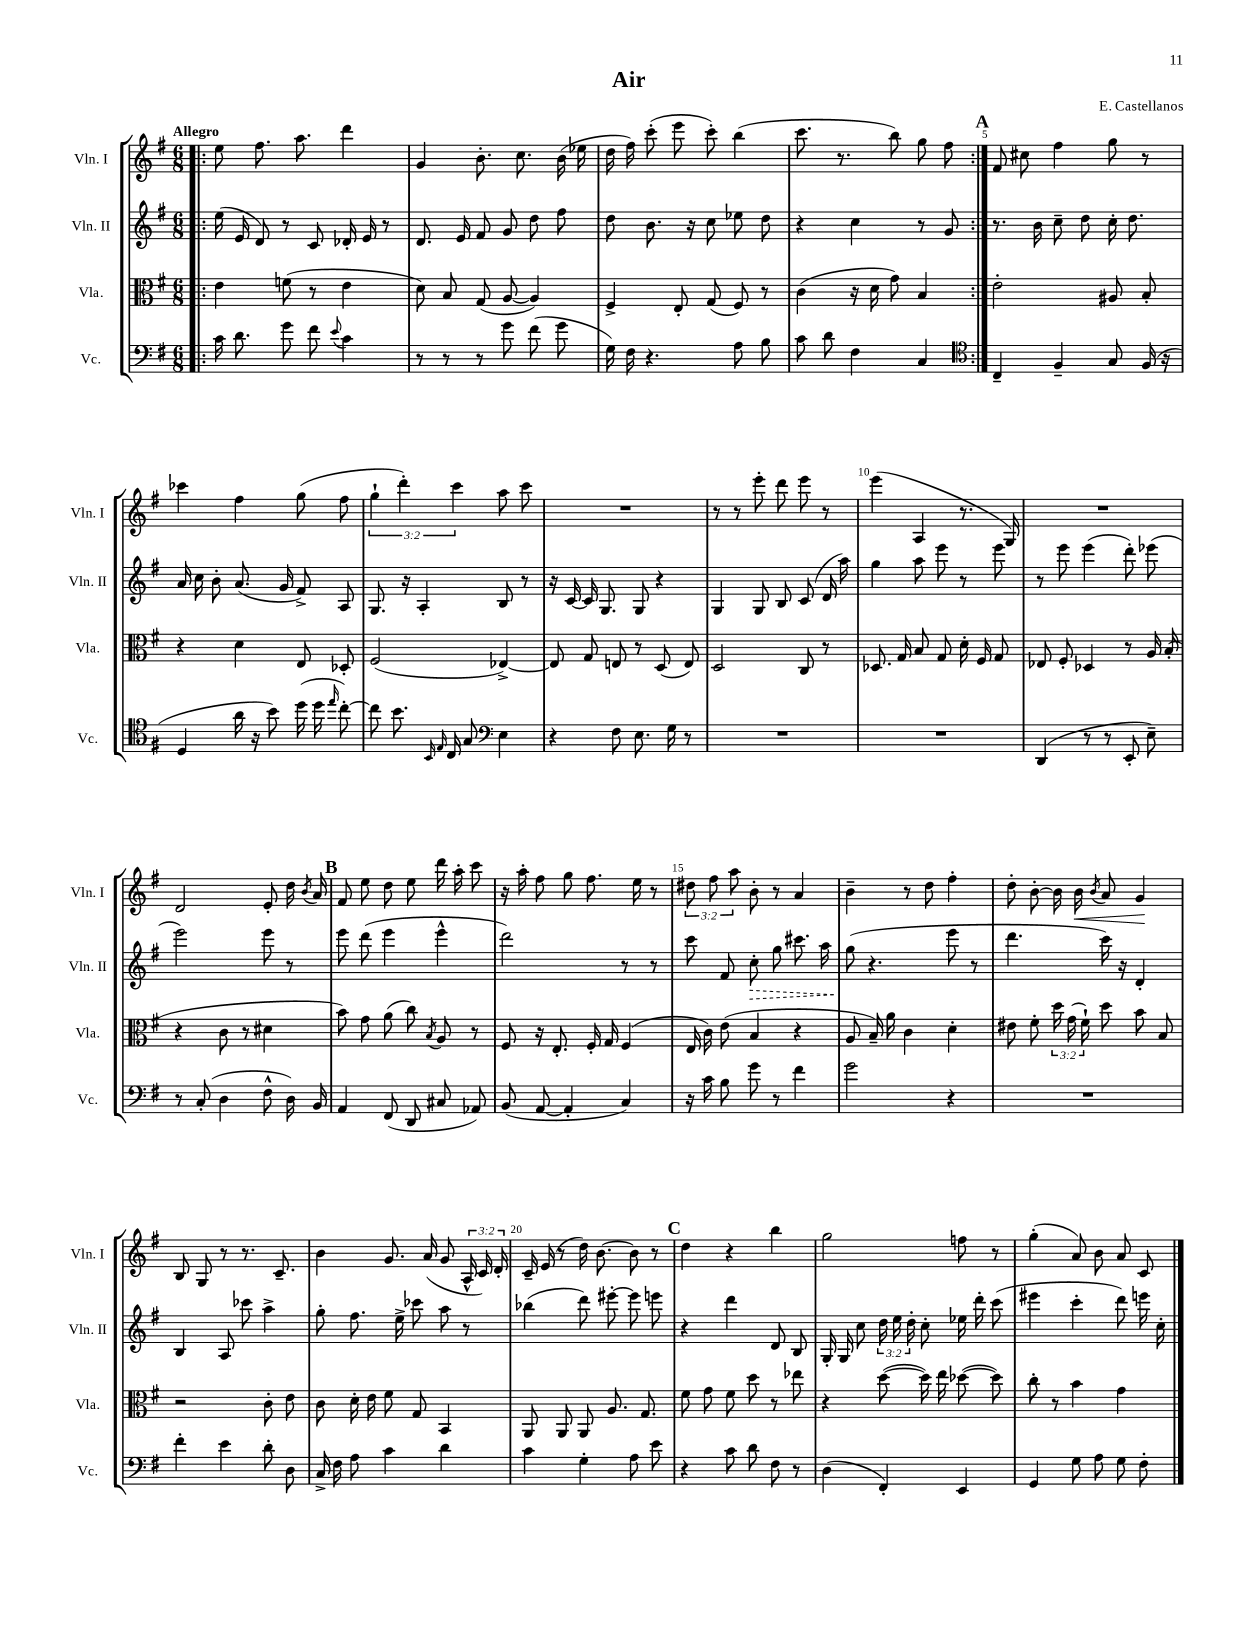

**kern	**kern	**kern	**kern
*staff4	*staff3	*staff2	*staff1
*clefF4	*clefC3	*clefG2	*clefG2
*k[f#]	*k[f#]	*k[f#]	*k[f#]
*M6/8	*M6/8	*M6/8	*M6/8
=!|:	=!|:	=!|:	=!|:
16c	4e	(16ee	8ee
8.d	.	16e	.
.	.	8d)	8.ff#
8g	(8f	8r	.
.	.	.	8.aa
8f#	8r	8c	.
8qqe	.	.	.
4c	4e	16d-'	4ddd
.	.	16e	.
.	.	8r	.
=	=	=	=
8r	8d)	8.d	4g
8r	8B	.	.
.	.	16e	.
8r	(8G	8f#	8.b'
8g	[8A	8g	.
.	.	.	8.cc
(8f#	4A])	8dd	.
8g	.	8ff#	(16b
.	.	.	16ee-
=	=	=	=
16G)	4F#^	8dd	16dd
16F#	.	.	16ff#)
4.r	.	8.b	(8ccc'
.	8E'	.	8eee
.	.	16r	.
.	(8G	8cc	8ccc')
8A	8F#)	8ee-	(4bb
8B	8r	8dd	.
=	=	=	=
8c	(4c	4r	8.ccc
8d	.	.	.
.	.	.	8.r
4F#	16r	4cc	.
.	16d	.	.
.	8g)	.	8bb)
4C	4B	8r	8gg
.	.	8g	8ff#
=:|!	=:|!	=:|!	=:|!
*clefC4	*	*	*
4C~	2e'	8.r	8f#
.	.	.	8cc#
.	.	16b	.
4F#~	.	8cc~	4ff#
.	.	8dd	.
8G	8A#	16cc'	8gg
.	.	8.dd	.
(16F#	8B'	.	8r
16r	.	.	.
=	=	=	=
4D	4r	16a	4ccc-
.	.	16cc	.
.	.	8b'	.
16a	4d	(8.a	4ff#
16r	.	.	.
8b)	.	.	.
.	.	16g	.
(16dd	8E	8f#^)	(8gg
16dd	.	.	.
16qqee	.	.	.
[8cc')	8D-'	8A	8ff#
=	=	=	=
8cc]	(2F#	8.G	6gg`
8.b	.	.	.
.	.	.	6ddd')
.	.	16r	.
.	.	4A'	.
16qqBB	.	.	.
16qqE	.	.	.
16C	.	.	.
.	.	.	6ccc
8G	.	.	.
*clefF4	*	*	*
4E	[4E-^)	8B	8aa
.	.	8r	8ccc
=	=	=	=
4r	8E-]	16r	2.r
.	.	[16c	.
.	8G	16c]	.
.	.	8.G	.
8F#	8E	.	.
8.E	8r	8G	.
.	(8D	4r	.
16G	.	.	.
8r	8E)	.	.
=	=	=	=
2.r	2D	4G	8r
.	.	.	8r
.	.	8G	8eee'
.	.	8B	8ddd
.	8C	(8c	8eee
.	8r	16d	8r
.	.	16aa)	.
=	=	=	=
2.r	8.D-	4gg	(4eee
.	16G	.	.
.	8B	8aa	4A
.	8G	8eee	.
.	16d'	8r	8.r
.	16F#	.	.
.	8G	8eee	.
.	.	.	16G)
=	=	=	=
(4DD	8E-	8r	2.r
.	8F#'	8eee	.
8r	4D-	(4eee	.
8r	.	.	.
8EE'	8r	8ddd')	.
8E~)	16A	(8eee-	.
.	(16B'	.	.
=	=	=	=
8r	4r	2eee)	2d
(8C'	.	.	.
4D	8c	.	.
.	8r	.	.
8F#^^	4d#	8eee	8e'
16D)	.	8r	16dd
.	.	.	8qb
16BB	.	.	16a
=	=	=	=
4AA	8b)	8eee	8f#
.	8g	(8ddd	8ee
(8FF#	(8a	4eee	8dd
8DD	8cc)	.	8ee
.	8qB	.	.
8C#	8A	4eee^^	16ddd
.	.	.	16aa'
8AA-)	8r	.	8ccc
=	=	=	=
(8BB	8F#	2ddd)	16r
.	.	.	16aa'
[8AA	16r	.	8ff#
.	8.E'	.	.
4AA']	.	.	8gg
.	16F#'	.	8.ff#
.	16G	.	.
4C)	(4F#	8r	.
.	.	.	16ee
.	.	8r	8r
=	=	=	=
16r	16E	8ccc	12dd#
16c	16c)	.	.
.	.	.	12ff#
8B	(8e	8f#	.
.	.	.	12aa
8g	4B	8cc'	8b'
8r	.	8gg	8r
4f#	4r	8.ccc#	4a
.	.	16aa	.
=	=	=	=
2g	8A	(8gg	4b~
.	16B~)	4.r	.
.	16a	.	.
.	4c	.	8r
.	.	.	8dd
4r	4d'	8eee	4ff#'
.	.	8r	.
=	=	=	=
2.r	8e#	4.ddd	8dd'
.	8f#'	.	[8b'
.	24dd	.	16b]
.	(24g	.	.
.	.	.	16b
.	24f#`)	.	.
.	.	.	8qb
.	8dd	16ccc)	8a
.	.	16r	.
.	8b	4d'	4g
.	8B	.	.
=	=	=	=
4f#'	2r	4B	8B
.	.	.	8G
4e	.	8A	8r
.	.	8ccc-	8.r
8d'	8c'	4aa^	.
.	.	.	8.c~
8D	8e	.	.
=	=	=	=
16C^	8c	8gg'	4b
16F#	.	.	.
8A	16d'	8.ff#	.
.	16e	.	.
4c	8f#	.	8.g
.	.	16ee^	.
.	8G	8ccc-	.
.	.	.	(16a
4d	4BB	8aa	8g
.	.	8r	24A^^
.	.	.	24c)
.	.	.	24d'
=	=	=	=
4c	8AA	(4bb-	16c~
.	.	.	(16e
.	8AA	.	8r
4G'	8AA	8ddd)	16dd)
.	.	.	[8.b
.	8.A	[8eee#'	.
8A	.	8eee#]	8b]
.	8.G	.	.
8e	.	8eee	8r
=	=	=	=
4r	8f#	4r	4dd
.	8g	.	.
8c	8f#	4ddd	4r
8d	8dd	.	.
8F#	8r	8d	4bb
8r	8ee-	8B	.
=	=	=	=
(4D	4r	16G'	2gg
.	.	16G	.
.	.	8cc	.
4FF#')	([8dd	24dd	.
.	.	24ee	.
.	.	24dd'	.
.	16dd])	8cc'	.
.	16ee	.	.
4EE	([8dd-	16ee-	8ff
.	.	16ddd'	.
.	8dd-])	(8ccc	8r
=	=	=	=
4GG	8cc'	4eee#	(4gg'
.	8r	.	.
8G	4b	4ccc'	8a)
8A	.	.	8b
8G	4g	8ddd)	8a
8F#'	.	16eee	8c
.	.	16cc'	.
==	==	==	==
*-	*-	*-	*-
